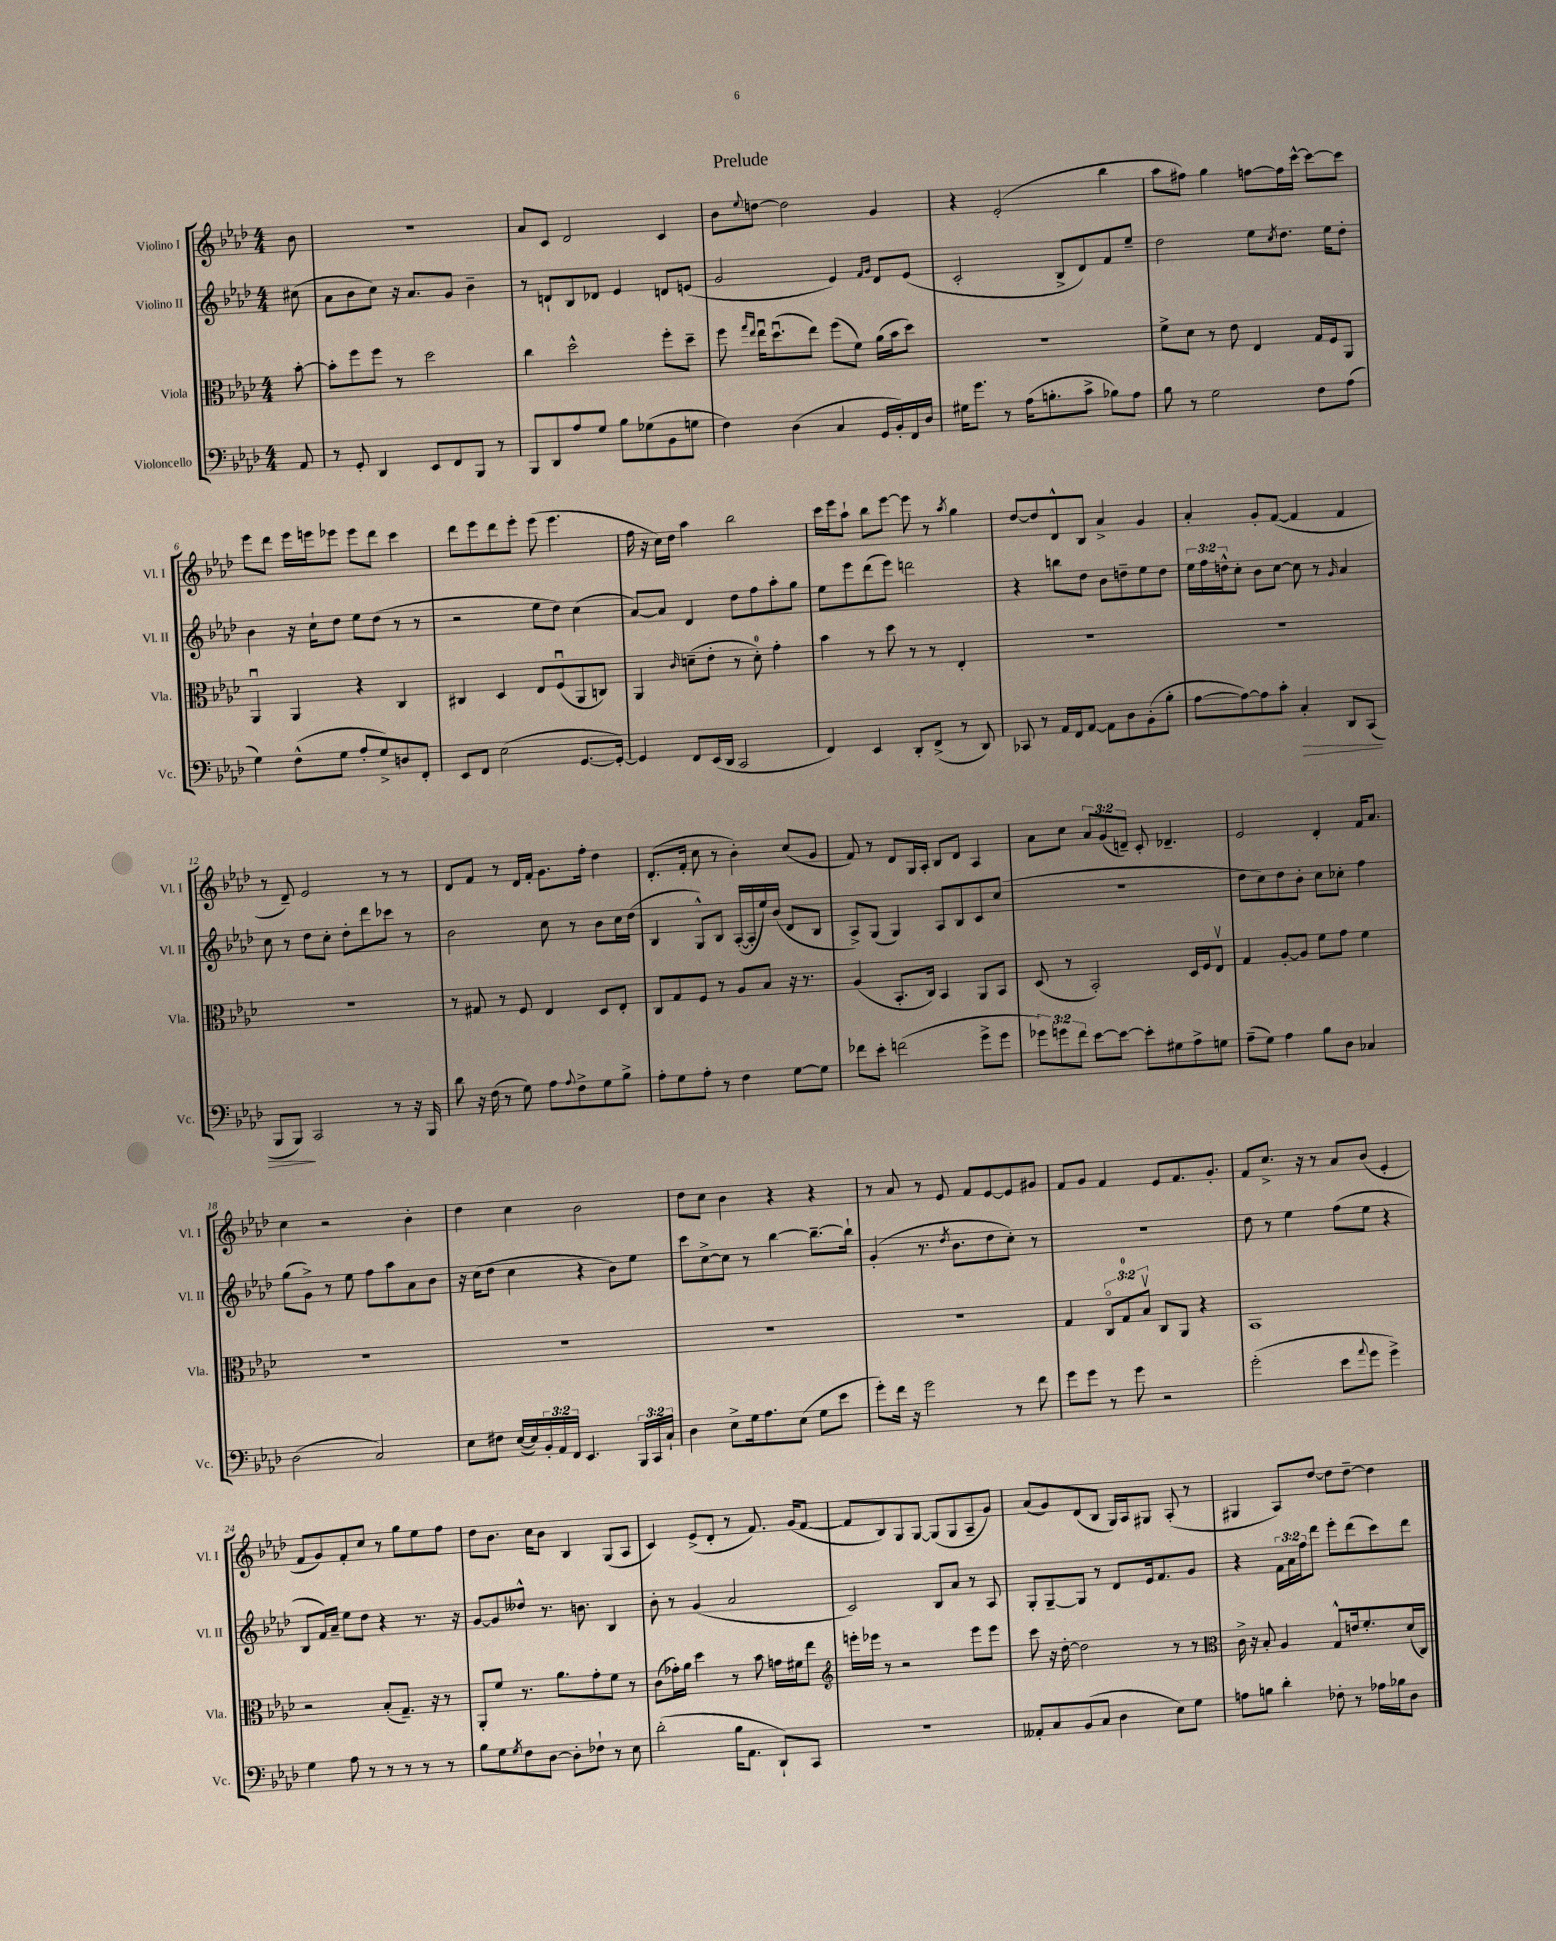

**kern	**dynam	**kern	**kern	**kern
*part4	*part4	*part3	*part2	*part1
*staff4	*staff4	*staff3	*staff2	*staff1
*I"Violoncello	*	*I"Viola	*I"Violino II	*I"Violino I
*I'Vc.	*	*I'Vla.	*I'Vl. II	*I'Vl. I
*clefF4	*	*clefC3	*clefG2	*clefG2
*k[b-e-a-d-]	*	*k[b-e-a-d-]	*k[b-e-a-d-]	*k[b-e-a-d-]
*M4/4	*	*M4/4	*M4/4	*M4/4
=	=	=	=	=
8AA-/	.	[8b-'\	(8cc#X\	8b-\
=1	=1	=1	=1	=1
8r	.	8b-'\L]	8a-\L	1r
8GG'/	.	8ff\	8b-\	.
4DD-/	.	8ff\J	8cc\J)	.
.	.	8r	16r	.
.	.	.	8.a-/L	.
8EE-/L	.	2dd-\	.	.
8FF/	.	.	8g/J	.
8BBB-/J	.	.	4b-~\	.
8r	.	.	.	.
=2	=2	=2	=2	=2
8BBB-/L	.	4cc\	8r	8a-/L
8DD-/	.	.	8dn`/L	8c/J
8A-/	.	2dd-^^\	8B-/	2d-/
8G/J	.	.	8d-X/J	.
8B-\L	.	.	4e-/	.
(8G-X\	.	.	.	.
8BB-\	.	8ff'\L	8dn/L	4c/
8Gn\J	.	8dd-~\J	(8en/J	.
=3	=3	=3	=3	=3
4F\)	.	8ff\	2g/	8b-\L
.	.	16qqgg/LL	.	.
.	.	16qqee-/JJ	.	8qqee-/
.	.	16ee-u\KL	.	[8ddn\J
.	.	(8.dd-u\	.	.
(4D-\	.	.	.	2dd\]
.	.	8ee-\J)	.	.
4C/	.	(8ff\L	4e-/)	.
.	.	8f\J)	.	.
.	.	.	16qqf/LL	.
.	.	.	16qqg/JJ	.
16GG/LL	.	(16a-\LL	8d-/L	4g/
16BB-'/)	.	16b-\J	.	.
16FF/	.	8dd-\J)	(8e-/J	.
16D-/JJ	.	.	.	.
=4	=4	=4	=4	=4
16G#X\KL	.	1r	2c'/	4r
8.g\J	.	.	.	.
8r	.	.	.	(2e-'/
(16A-\KL	.	.	.	.
8.Bn'\	.	.	.	.
.	.	.	8B-^/L	.
8c^\J	.	.	8d-/)	.
8B-X\L)	.	.	8f/	4bb-\
8A-\J	.	.	8ee-~/J	.
=5	=5	=5	=5	=5
8B-\	.	8f^\L	2dd-\	8aa-\L
8r	.	8d-\J	.	8ff#X\J)
2G\	.	8r	.	4gg\
.	.	8e-\	.	.
.	.	4E-/	8ee-\L	[8ffn\L
.	.	.	8qcc/	.
.	.	.	8.dd-\J	16ff\L]
.	.	.	.	[16ccc^^\JJ
8F\L	.	16G/LL	.	8ccc\L_
.	.	16F/J	16ee-\KL	.
(8A-\J	.	8AA-/J	8dd-'\J	8ccc\J]
!!LO:LB:g=z
=6	=6	=6	=6	=6
4G\)	.	4AA-u/	4b-\	8eee-\L
.	.	.	.	8ddd-\J
(8F^^\L	.	4AA-/	16r	16eee-\LL
.	.	.	16cc`\KL	16eeen\J
8G\J	.	.	8dd-\J	8eee-X\J
8A-'/L	.	4r	8ee-\L	8eee-\L
8G^/)	.	.	(8dd-\J	8ddd-\J
8Dn/	.	4C/	8r	4ccc\
8FF'/J	.	.	8r	.
=7	=7	=7	=7	=7
8EE-/L	.	4C#X/	2r	8ddd-\L
8FF/J	.	.	.	8eee-\
(2E-\	.	4D-/	.	8ddd-\
.	.	.	.	8eee-'\J
.	.	8E-/L	8ee-\L	(8eee-\
.	.	(8Fu/	8dd-\J)	4.eee-\
[8.GG/L	.	8AA-/	(4cc\	.
.	.	8Cn/J)	.	.
16GG'/Jk_)	.	.	.	.
=8	=8	=8	=8	=8
4GG/]	.	4AA-/	[8a-/L)	16ff\
.	.	.	.	16r
.	.	.	8a-/J]	16cc\LL)
.	.	.	.	16dd-\JJ
.	.	16qqc/	.	.
8FF/L	.	(8dn~\L	4d-/	4aa-\
(16EE-/L	.	8e-'\J	.	.
16DD-/JJ	.	.	.	.
2CC/	.	8r	8dd-\L	2bb-\
.	.	8d'\)	8ff\	.
.	.	4g'\	8aa-'\	.
.	.	.	8gg\J	.
=9	=9	=9	=9	=9
4FF/)	.	4b-\	8ee-\L	16ccc\LL
.	.	.	.	16eee-\J
.	.	.	8eee-\	8aa-`\J
4EE-/	.	8r	(8ddd-\	8bb-\L
.	.	8dd-\	8eee-\J)	[8eee-\J
8DD-'/L	.	8r	2dddn\	8eee-\]
(8FF^/J	.	8r	.	8r
.	.	.	.	8qaa-/
8r	.	4E-'/	.	4gg\
8DD-/)	.	.	.	.
=10	=10	=10	=10	=10
8CC-X/	.	1r	4r	[8dd-/L
8r	.	.	.	8dd-/]
16AA-/LL	.	.	8bbn\L	8d-^^/
16FF/J	.	.	.	.
[8AA-/J	.	.	8dd-\J	8B-/J
8AA-\L]	.	.	8b-\L	4a-^/
8D-\	.	.	8ddn~\	.
(8BB-'\	.	.	8ee-\	4g/
8B-'\J	.	.	8dd\J	.
=11	=11	=11	=11	=11
[8A-\L	.	1r	24ee-\LL	4a-'/
.	.	.	24ff\	.
.	.	.	24ddn^^\J	.
8A-\_)	.	.	8cc'\J	.
8A-\]	.	.	8b-\L	8g'/L
8c'\J	.	.	[8cc\J	([8f/J
!	!LO:HP:b	!	!	!
4C'/	>	.	8cc\]	4f/]
.	.	.	8r	.
.	.	.	16qqg/	.
8DD-/L	.	.	4a-/	4f/
(8CC/J	.	.	.	.
!!LO:LB:g=z
=12	=12	=12	=12	=12
8BBB-/L	.	1r	8cc\	8r
8BBB-/J)	.	.	8r	8d-~/)
2CC/	]	.	8dd-\L	2e-/
.	.	.	8cc'\J	.
.	.	.	8dd-'\L	.
.	.	.	8ddd-\	.
8r	.	.	8ccc-X\J	8r
16r	.	.	8r	8r
16BBB-/	.	.	.	.
=13	=13	=13	=13	=13
8d-\	.	8r	2b-\	8d-/L
16r	.	8G#X/	.	8f/J
(16F\	.	.	.	.
8r	.	8r	.	8r
8G\)	.	8F/	.	16d-/LL
.	.	.	.	16f'/JJ
8A-\L	.	4E-/	8cc\	8.g\L
8qqA-/	.	.	.	.
8F^\	.	.	8r	.
.	.	.	.	16ff'\Jk
8G\	.	8D-/L	8b-\L	4dd-\
8B-^\J	.	8E-'/J	16cc\L	.
.	.	.	(16dd-\JJ	.
=14	=14	=14	=14	=14
8A-'\L	.	8C/L	4B-/	(8.d-'/L
8G\	.	8G/	.	.
.	.	.	.	16f'/Jk
8A-'\J	.	8F/J	8G^^/L)	8cc\
8r	.	8r	8B-/J	8r
4F\	.	8A-/L	([16A-'/LL	4b-'\)
.	.	.	16A-'/]	.
.	.	8B-/J	16ee-/)	.
.	.	.	(16b-/JJ	.
[8G\L	.	16r	8d-/L	(8cc/L
.	.	8.r	.	.
8G\J]	.	.	8B-/J	8g/J
=15	=15	=15	=15	=15
8f-X\L	.	(4A-/	8A-^/L)	8f/)
8e-'\J	.	.	(8G/J	8r
(2fn\	.	8.BB-'/L	4G/)	8d-/L
.	.	.	.	16G/L
.	.	16C/Jk)	.	16A-'/JJ
.	.	4BB-/	8A-/L	8B-/L
.	.	.	8B-/	8d-/J
8g^\L	.	8AA-/L	8c/	4A-/
8g\J	.	8BB-/J	(8cc/J	.
=16	=16	=16	=16	=16
12g-X\L)	.	(8D-/	1r	8a-\L
12gn\	.	.	.	.
.	.	8r	.	8cc\J
12f\J	.	.	.	.
[8e-\L	.	2BB-'/)	.	12a-/L
.	.	.	.	(12g/
8e-\J_	.	.	.	.
.	.	.	.	12dn~/J)
8e-'\L]	.	.	.	8c'/
8G#X\	.	.	.	4.d-X~/
8A-^\	.	16D-/LL	.	.
.	.	16F/J	.	.
8Gn\J	.	8E-v/J	.	.
=17	=17	=17	=17	=17
(8A-~\L	.	4G/	8dd-\L	2e-/
8G\J)	.	.	8cc\)	.
4A-\	.	[8A-'/L	8dd-\	.
.	.	8A-/J]	8b-'\J	.
8B-\L	.	8f\L	8cc\L	4d-'/
8D-\J	.	8g\J	8cc-X'\J	.
4C-X/	.	4f\	4ff\	16f/KL
.	.	.	.	8.a-/J
!!LO:LB:g=z
=18	=18	=18	=18	=18
(2D-\	.	1r	(8gg\L	4cc\
.	.	.	8g^\J)	.
.	.	.	8r	2r
.	.	.	8ee-\	.
2C/)	.	.	8ff\L	.
.	.	.	8aa-\	.
.	.	.	8a-\	4b-'\
.	.	.	8b-\J	.
=19	=19	=19	=19	=19
8E-\L	.	1r	16r	4dd-\
.	.	.	(16cc\KL	.
8F#X\J	.	.	8dd-\J	.
([16E-/LL	.	.	4cc\	4cc\
16E-/])	.	.	.	.
24BB-'/	.	.	.	.
24AA-/	.	.	.	.
24FF/JJ	.	.	.	.
4.EE-/	.	.	4r	2b-\
.	.	.	8b-\L)	.
24BBB-/LL	.	.	8ee-\J	.
24CC/	.	.	.	.
24C`/JJ	.	.	.	.
=20	=20	=20	=20	=20
4D-\	.	1r	8ccc\L	8dd-\L
.	.	.	[8cc^\	8cc\J
8E-^\L	.	.	8cc\J]	4b-\
16G\k	.	.	8r	.
8.A-\	.	.	.	.
.	.	.	[4bb-\	4r
(8E-\J	.	.	.	.
8G\L	.	.	8.bb-~\L_	4r
8e-\J	.	.	.	.
.	.	.	16bb-`\Jk]	.
=21	=21	=21	=21	=21
8g'\L)	.	1r	(4g'/	8r
16f\Jk	.	.	.	8a-/
16r	.	.	.	.
2g\	.	.	8.r	8r
.	.	.	.	8e-/
.	.	.	8qdd-/	.
.	.	.	8.b-\L	.
.	.	.	.	8f/L
.	.	.	8dd-\	[8e-/
8r	.	.	8cc'\J)	8e-/]
8f\	.	.	8r	8g#X/J
=22	=22	=22	=22	=22
8g\L	.	4G/	1r	8f/L
8g\J	.	.	.	8g/J
8r	.	12C/L	.	4f/
.	.	12G/	.	.
8g\	.	.	.	.
.	.	12B-v/J	.	.
2r	.	8C/L	.	8e-/L
.	.	8AA-/J	.	8.f/
.	.	4r	.	.
.	.	.	.	8.g'/J
=23	=23	=23	=23	=23
(2g'\	.	1BB-	8dd-\	8f/L
.	.	.	8r	8.cc^/J
.	.	.	4ee-\	.
.	.	.	.	16r
.	.	.	.	8r
8e-\L	.	.	(8ff\L	8a-/L
8qqa-/	.	.	.	.
8g\J	.	.	8ee-\J	(8b-/J
4g^\)	.	.	4r	4e-'/
!!LO:LB:g=z
=24	=24	=24	=24	=24
4G\	.	2r	8B-/L	8f/L
.	.	.	16f/L)	8g/)
.	.	.	16a-~/JJ	.
8A-\	.	.	8ee-\L	8f'/
8r	.	.	8dd-\J	8cc/J
8r	.	(8B-'/L	4r	8r
8r	.	8.G~/J)	.	8gg\L
8r	.	.	8.r	8ee-\
.	.	16r	.	.
8r	.	8r	.	8ff\J
.	.	.	16r	.
=25	=25	=25	=25	=25
8B-\L	.	8AA-'/L	[8g/L	8dd-\L
8G\	.	8f/J	8g/]	8.b-\J
8qG/	.	.	.	.
8F\	.	8.r	8dd--X^^/J	.
.	.	.	.	16cc\KL
[8D-\J	.	.	8.r	8b-\J
.	.	8.a-\L	.	.
8D-'\L]	.	.	.	4B-/
.	.	.	8.bn\	.
8F-X`\J	.	8g'\	.	.
8r	.	8f\J	4B-/	(8G/L
8E-\	.	8r	.	8A-/J
=26	=26	=26	=26	=26
(2d-'\	.	(8c\L	8b-'\	4c/)
.	.	16g-X'\L)	8r	.
.	.	16a-\JJ	.	.
.	.	4dd-\	(4g/	(8e-^/L
.	.	.	.	8d-'/J
16B-\KL	.	8r	2a-/	8r
8.AA-\J	.	.	.	.
.	.	8b-\	.	8.f/)
8DD-`/L)	.	16gn\LL	.	.
.	.	16f#X\J	.	(16g/KL
8CC/J	.	8ee-\J	.	[8f/J
=27	=27	=27	=27	=27
*	*	*clefG2	*	*
1r	.	16eeen'\LL	2c/)	8f/L]
.	.	16eee-X\JJ	.	.
.	.	8r	.	8B-/)
.	.	2r	.	8G/
.	.	.	.	[8G/J
.	.	.	8B-/L	(8G/L]
.	.	.	8a-/J	8G/
.	.	8eee-\L	8r	8A-~/
.	.	8eee-\J	8A-/	8g/J)
=28	=28	=28	=28	=28
8AA--X'/L	.	8ccc\	8G'/L	(8a-/L
8C/	.	16r	[8G~/	8g/)
.	.	[16dd-'\	.	.
(8BB-/	.	2dd-\]	8G/J]	(8d-/
8C/J	.	.	8r	8B-/J
4D-\	.	.	8d-/L	16G/LL)
.	.	.	.	16A-/J
.	.	.	16e-/k	8G#X/J
.	.	.	8.f/	.
8E-\L)	.	8r	.	(8A-'/
8G\J	.	8r	8g/J	8r
=29	=29	=29	=29	=29
*	*	*clefC3	*	*
8An\L	.	16c^\	4r	4G#X/
.	.	16r	.	.
8Bn\J	.	8B-'/	.	.
4d-'\	.	4A-/	24f\LL	8A-/L)
.	.	.	24a-\	.
.	.	.	24ff\J	.
.	.	.	8ddd-\J	[8dd-/J
8F-X'\	.	8G^^/L	8eee-'\L	8dd-\L]
8r	.	16en/k	(8ddd-\	[8dd-~\J
.	.	8.f'/	.	.
16A-X\LL	.	.	8ccc\)	4dd-\]
16B-X\J	.	.	.	.
8D-\J	.	(16d-/L	8ddd-\J	.
.	.	16C/JJ)	.	.
==	==	==	==	==
*-	*-	*-	*-	*-
